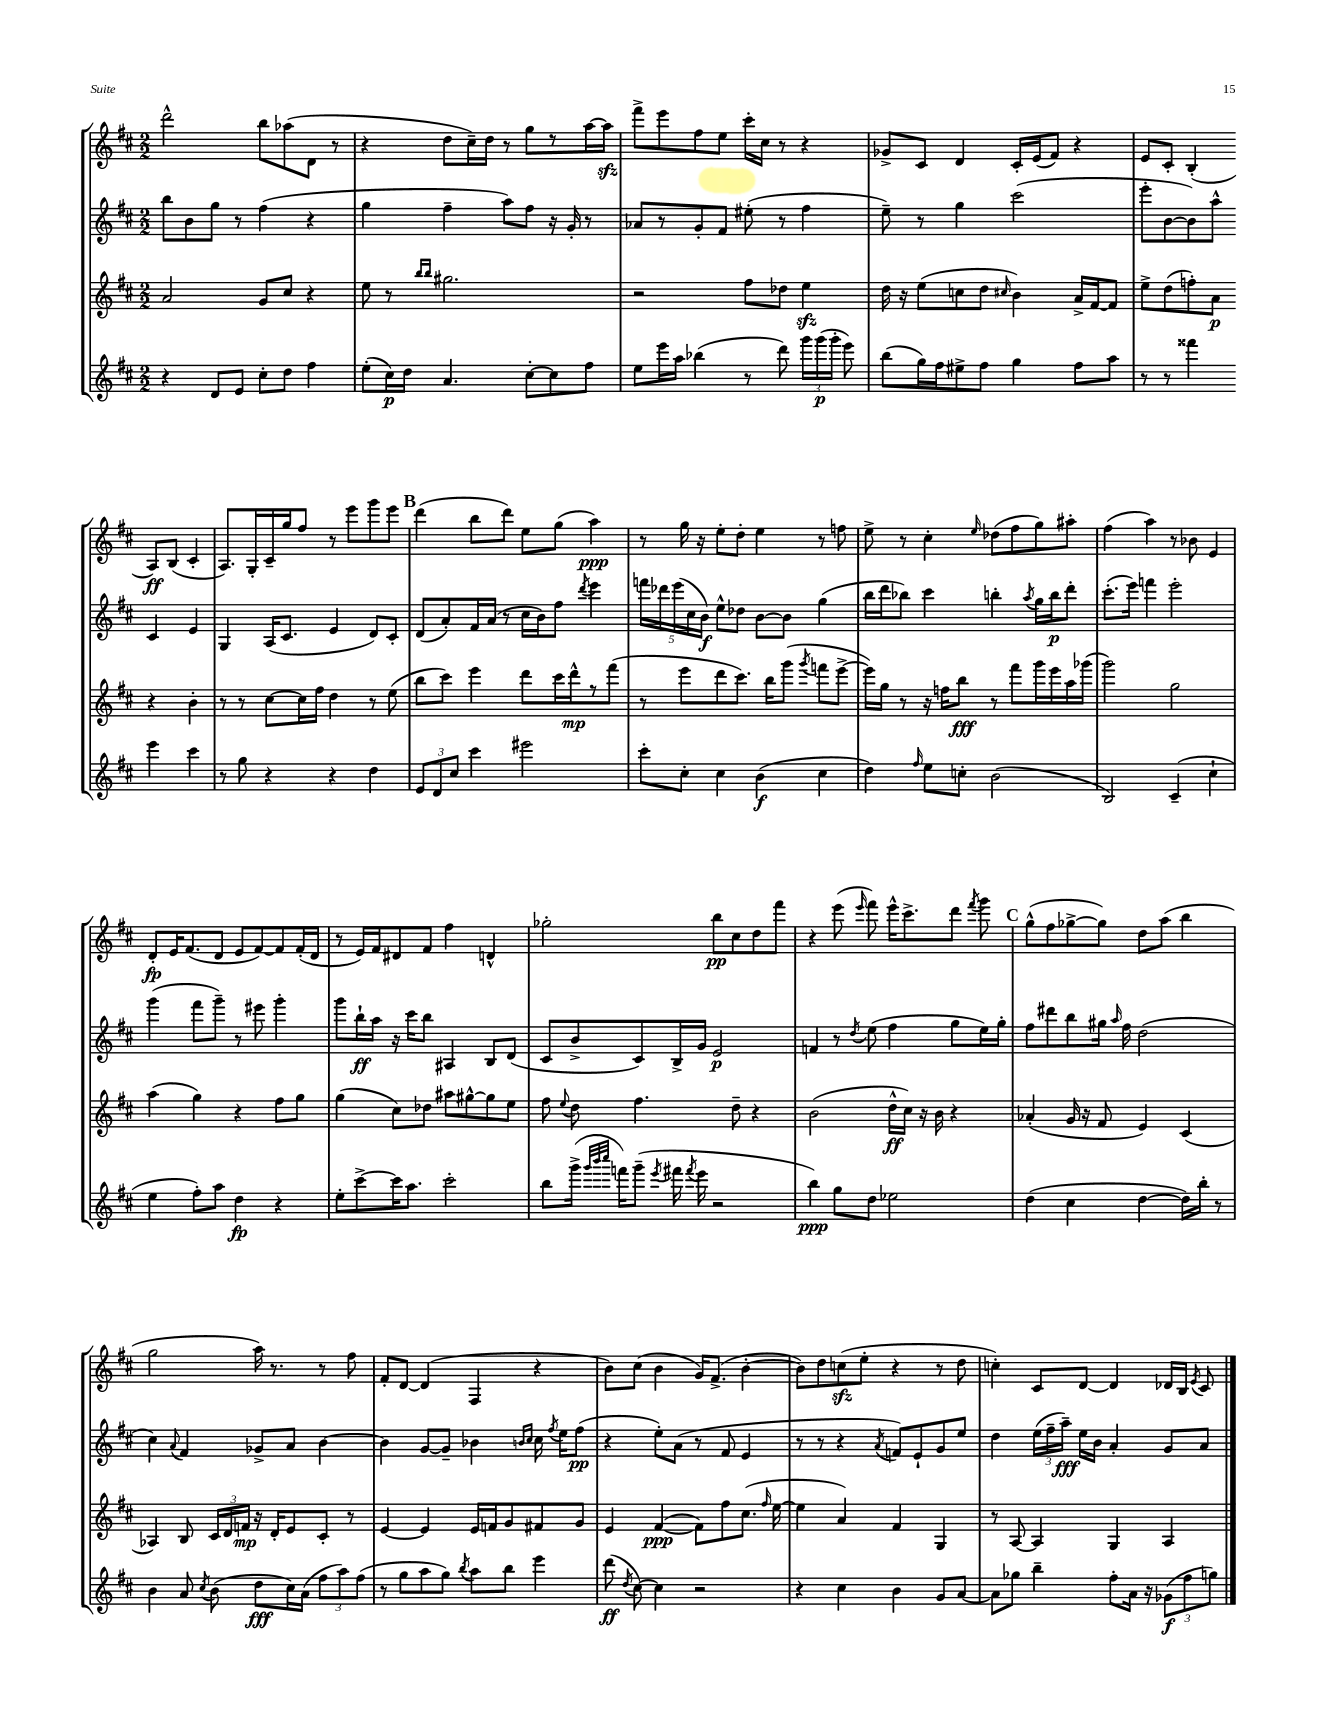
<<
\new StaffGroup <<
\new Staff = "s0" {
    \clef treble \key d \major \numericTimeSignature \time 2/2
    \autoBeamOff d'''2-^ b''8[ aes''8( d'8] r8 |
    r4 d''8[ cis''16--) d''16] r8 g''8[ r8 a''16~ a''16]\sfz |
    fis'''8[-> e'''8 fis''8 e''8] cis'''16[-. cis''16] r8 r4 |
    ges'8[-> cis'8] d'4 cis'16[-. e'16( fis'8]) r4 |
    e'8[ cis'8]-. b4-.( a8[\ff) b8]( cis'4-. |
    a8.[) g16-. cis'16-- g''16 fis''8] r8 e'''8[ g'''8 e'''8] |
    \mark \markup { \bold "B" } d'''4( b''8[ d'''8]) e''8[ g''8]( a''4\ppp) |
    r8 g''16 r16 e''8[-. d''8]-. e''4 r8 f''8 |
    e''8-> r8 cis''4-. \grace { e''16 } des''8[( fis''8 g''8) ais''8]-. |
    fis''4( a''4) r8 bes'8 e'4 |
    d'8[-.\fp e'16 fis'8.( d'8] e'8[ fis'8~) fis'8 fis'16-.( d'16] |
    r8 e'16[) fis'16 dis'8 fis'8] fis''4 d'4-^ |
    ges''2-. b''8[\pp cis''8 d''8 fis'''8] |
    r4 e'''8( \grace { e'''16 } fis'''8) e'''16[-^ cis'''8.-> d'''8] \acciaccatura { fis'''8 } g'''8 |
    \mark \markup { \bold "C" } g''8[-^( fis''8 ges''8~-> ges''8]) d''8[ a''8]( b''4 |
    g''2 a''16) r8. r8 fis''8 |
    fis'8[-. d'8]~ d'4( fis4 r4 |
    b'8[) cis''8]( b'4 g'16[) fis'8.]->( b'4~-. |
    b'8[) d''8 c''8\sfz( e''8]-. r4 r8 d''8 |
    c''4-.) cis'8[ d'8]~ d'4 des'16[ b16] \acciaccatura { e'8 } cis'8 \bar "|." |
}
\new Staff = "s1" {
    \clef treble \key d \major \numericTimeSignature \time 2/2
    \autoBeamOff b''8[ b'8 g''8] r8 fis''4( r4 |
    g''4 fis''4-- a''8[) fis''8] r16 g'16-. r8 |
    aes'8[ r8 g'8-. fis'8] eis''8-.( r8 fis''4 |
    e''8--) r8 g''4 cis'''2( |
    e'''8[-. b'8~ b'8) a''8]-^ cis'4 e'4 |
    g4 a16[( cis'8.] e'4 d'8[) cis'8]-. |
    \mark \markup { \bold "B" } d'8[( a'8-.) fis'16 a'16]( r8 cis''16[ b'16) fis''8] \acciaccatura { d'''8 } e'''4 |
    \tuplet 5/4 { f'''16[ des'''16 e'''16( cis''16 b'16]\f) } e''8[-^ des''8] b'8[~ b'8] g''4( |
    b''16[ d'''16 bes''8]) cis'''4 b''4-. \acciaccatura { a''8 } g''16[ b''16\p d'''8]-. |
    cis'''8.[-.( e'''16]) f'''4 e'''2-. |
    g'''4( fis'''8[ g'''8]--) r8 eis'''8 g'''4-. |
    g'''8[ b''16-!\ff a''16] r16 cis'''16[ b''8] ais4 b8[ d'8]( |
    cis'8[ b'8-> cis'8) b16-> g'16] e'2\p |
    f'4 r8 \acciaccatura { d''8 } e''8( fis''4 g''8[ e''16) g''16]-. |
    \mark \markup { \bold "C" } fis''8[ dis'''8 b''8 gis''16] \grace { a''16 } fis''16 d''2( |
    cis''4) \appoggiatura { a'8 } fis'4 ges'8[-> a'8] b'4~ |
    b'4 g'8[~ g'8]-- bes'4 \grace { b'16[ cis''16] } cis''16 \acciaccatura { fis''8 } e''16[ fis''8]\pp( |
    r4 e''8[-.) a'8]( r8 fis'8 e'4 |
    r8 r8 r4 \acciaccatura { a'8 } f'8[) e'8-! g'8 e''8] |
    d''4 \tuplet 3/2 { e''16[( fis''16-- a''16]--\fff) } e''16[ b'16] a'4-. g'8[ a'8] \bar "|." |
}
\new Staff = "s2" {
    \clef treble \key d \major \numericTimeSignature \time 2/2
    \autoBeamOff a'2 g'8[ cis''8] r4 |
    e''8 r8 \grace { b''16[ b''16] } gis''2. |
    r2 fis''8[ des''8] e''4\sfz |
    d''16 r16 e''8[( c''8 d''8] \grace { cis''16 } b'4) a'16[-> fis'16~ fis'8] |
    e''8[-> d''8( f''8-.) a'8]\p r4 b'4-. |
    r8 r8 cis''8[~ cis''16 fis''16] d''4 r8 e''8( |
    \mark \markup { \bold "B" } b''8[ cis'''8]) e'''4 d'''8[ cis'''16 d'''16-^\mp r8 fis'''8]( |
    r8 e'''8[ d'''8 cis'''8.]) b''16[ g'''8]( \acciaccatura { g'''8 } f'''8[ e'''8]~-> |
    e'''16[) g''16] r8 r16 f''16[ b''8]\fff r8 fis'''8[ g'''16 e'''16 a''16 ges'''16]( |
    g'''2) g''2 |
    a''4( g''4) r4 fis''8[ g''8] |
    g''4( cis''8[) des''8] ais''8[ gis''8~-^ gis''8 e''8] |
    fis''8 \appoggiatura { e''8 } d''8 fis''4. d''8-- r4 |
    b'2( d''16[-^\ff cis''16]) r16 b'16 r4 |
    \mark \markup { \bold "C" } aes'4-.( g'16 r16 fis'8 e'4) cis'4( |
    aes4) b8 \tuplet 3/2 { cis'16[ d'16 f'16]\mp } r16 d'16[-. e'8 cis'8]-. r8 |
    e'4~ e'4 e'16[ f'16 g'8 fis'8 g'8] |
    e'4 fis'4~\ppp( fis'8[) fis''8 cis''8.]( \grace { fis''16 } e''16~ |
    e''4 a'4) fis'4 g4 |
    r8 a8~ a4 g4 a4 \bar "|." |
}
\new Staff = "s3" {
    \clef treble \key d \major \numericTimeSignature \time 2/2
    \autoBeamOff r4 d'8[ e'8] cis''8[-. d''8] fis''4 |
    e''8[-.( cis''16\p) d''16] a'4. cis''8[~-. cis''8 fis''8] |
    e''8[ e'''16 a''16] bes''4( r8 d'''8) \tuplet 3/2 { g'''16[ g'''16\p( g'''16]-. } e'''8) |
    b''8[( g''16) fis''16 eis''8-> fis''8] g''4 fis''8[ a''8] |
    r8 r8 fisis'''4 e'''4 cis'''4 |
    r8 g''8 r4 r4 d''4 |
    \mark \markup { \bold "B" } \tuplet 3/2 { e'8[ d'8 cis''8] } cis'''4 eis'''2 |
    cis'''8[-. cis''8]-. cis''4 b'4\f( cis''4 |
    d''4) \grace { fis''16 } e''8[ c''8]-. b'2( |
    b2) cis'4--( cis''4-! |
    e''4 fis''8[-.) a''8] d''4\fp r4 |
    e''8[-. cis'''8~-> cis'''16 a''8.] cis'''2-. |
    b''8[ g'''16]->( \grace { g'''32[ b'''32 cis''''32] } f'''16[) g'''8]--( \acciaccatura { e'''8 } fis'''16 \acciaccatura { fis'''8 } e'''16 r2 |
    b''4\ppp) g''8[ d''8] ees''2 |
    \mark \markup { \bold "C" } d''4( cis''4 d''4~ d''16[) b''16]-. r8 |
    b'4 a'8 \acciaccatura { cis''8 } b'8( d''8[\fff cis''16) a'16]( \tuplet 3/2 { fis''8[ a''8) fis''8]( } |
    r8 g''8[ a''8 g''8]) \acciaccatura { b''8 } a''8[ b''8] e'''4 |
    d'''8\ff( \acciaccatura { d''8 } cis''8~) cis''4 r2 |
    r4 cis''4 b'4 g'8[ a'8]~ |
    a'8[ ges''8] b''4-- fis''8[-. a'16] r16 \tuplet 3/2 { ges'8[\f( fis''8 g''8]) } \bar "|." |
}
>>
>>
\layout { \context { \Score \remove "Bar_number_engraver" } }
